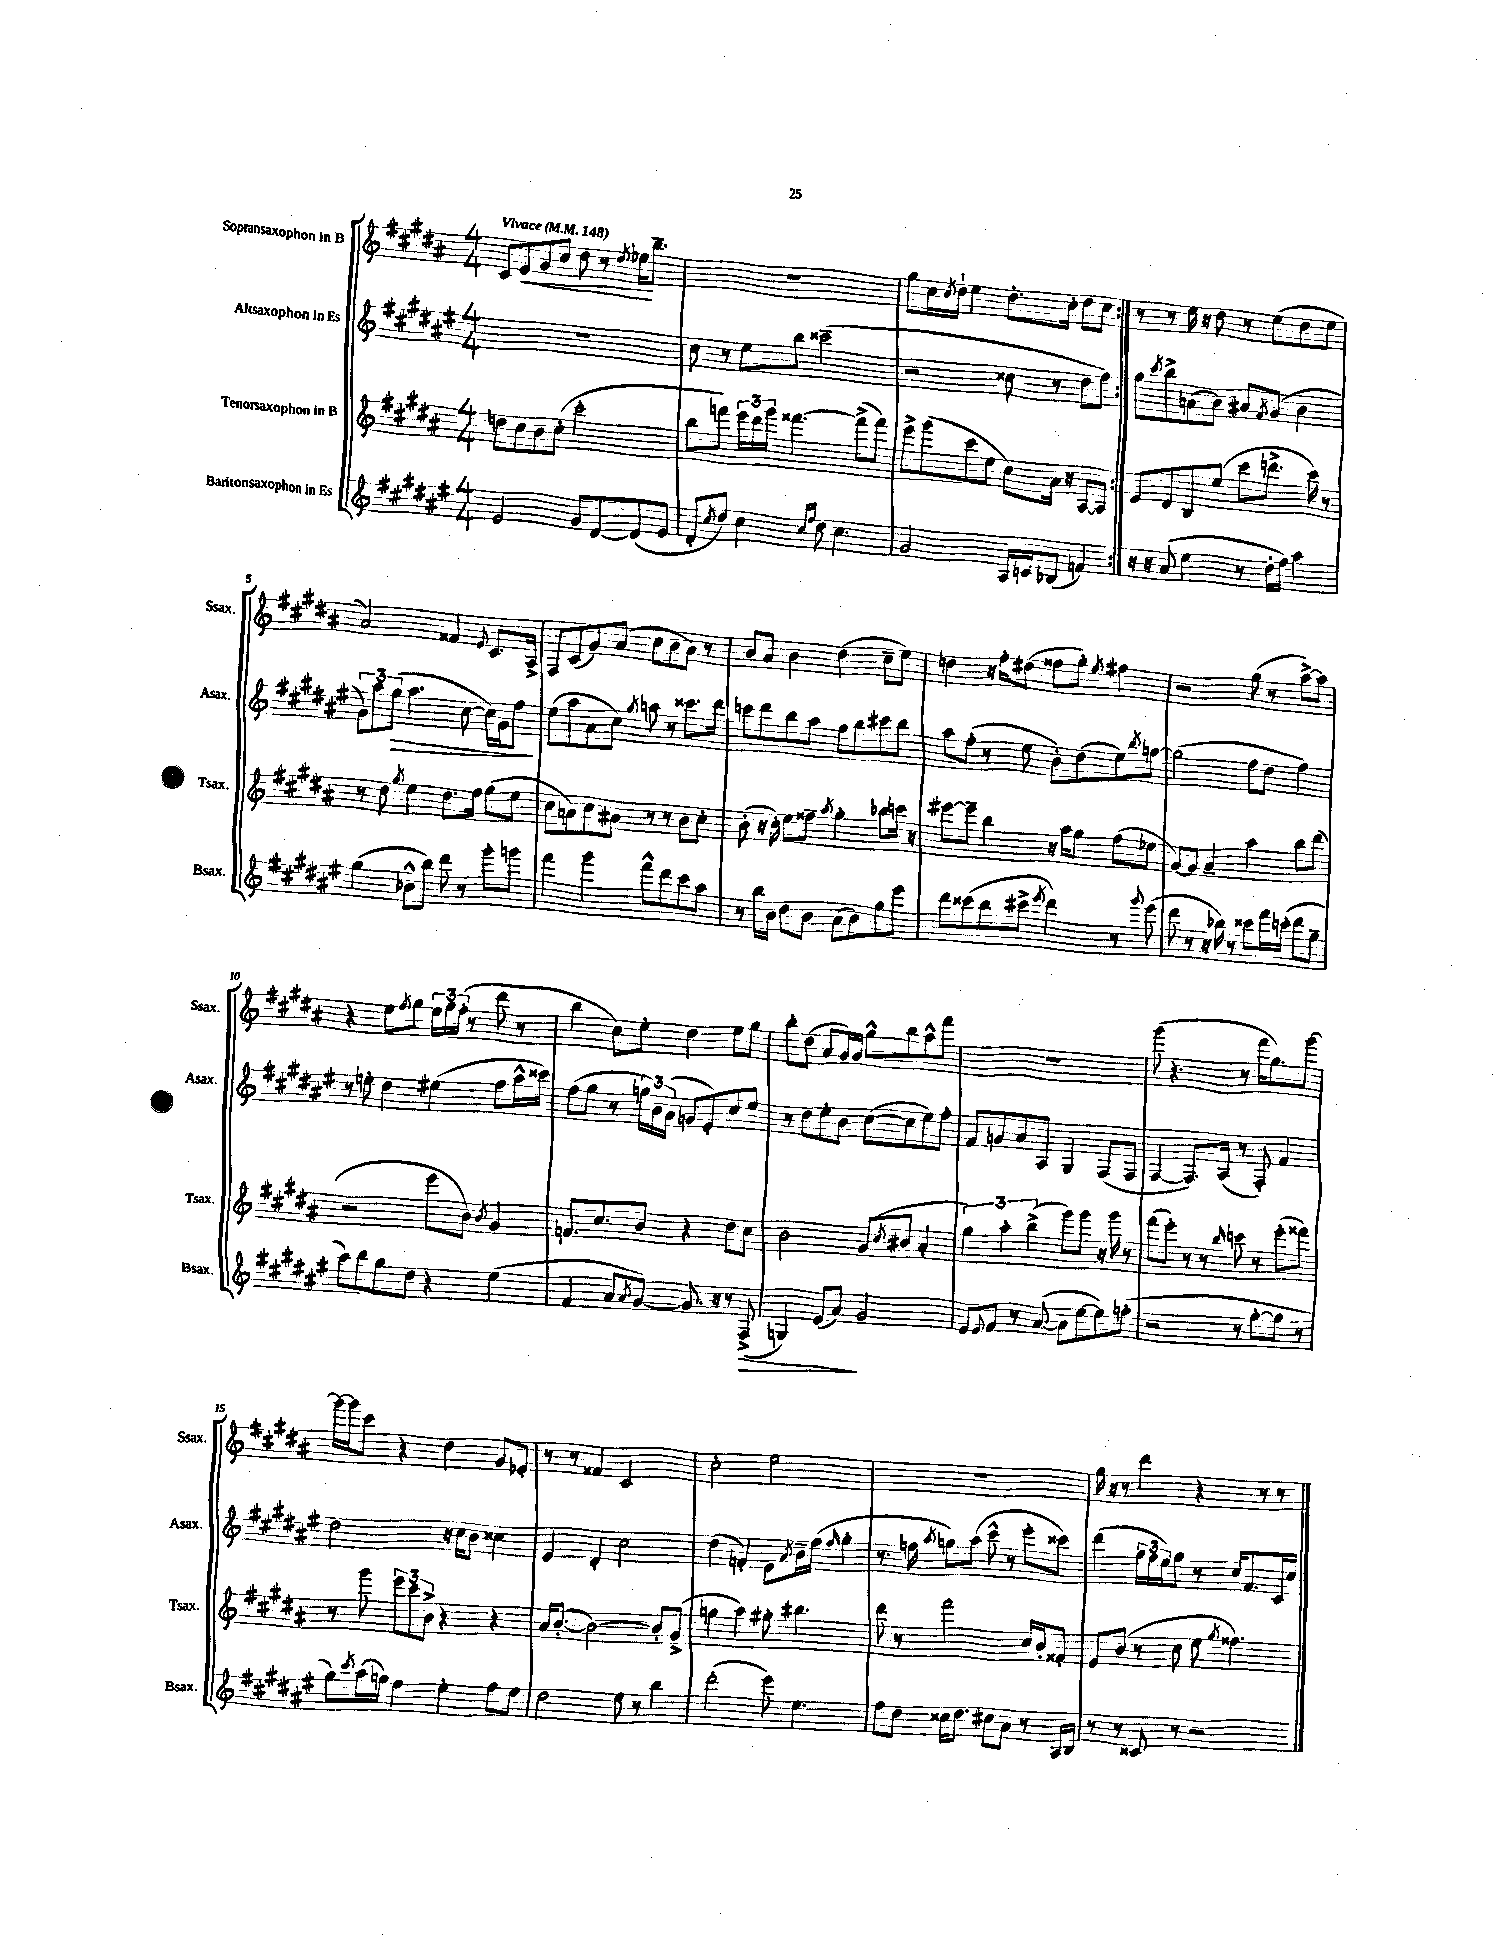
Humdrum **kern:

**kern	**kern	**kern	**kern
*staff4	*staff3	*staff2	*staff1
*clefG2	*clefG2	*clefG2	*clefG2
*k[f#c#g#d#a#e#]	*k[f#c#g#d#a#]	*k[f#c#g#d#a#e#]	*k[f#c#g#d#a#]
*M4/4	*M4/4	*M4/4	*M4/4
*MM148	*MM148	*MM148	*MM148
2e#/	8dd\L	1r	8c#/L
.	8cc#\	.	8e/
.	8b\	.	8g#/
.	(8cc#'\J	.	8cc#/J
8g#/L	2ccc#'\	.	8dd#\
[8d#/	.	.	8r
.	.	.	8qdd#/
(8d#/]	.	.	16ee-\LK
.	.	.	8.bb~\J
8e#/J	.	.	.
=	=	=	=
8d#'/L	8bb\L	8cc#\	1r
8qcc#/	.	.	.
8dd#/J)	8fff\J)	8r	.
4cc#\	24eee\LL	8ee#\L	.
.	24ddd#\	.	.
.	24ggg#\JJ	.	.
.	[4.fff##\	8bb\J	.
16qqcc#/LL	.	.	.
16qqff#/JJ	.	.	.
8dd#\	.	(2ccc##~\	.
4.cc#\	.	.	.
.	(8fff##^\]L	.	.
.	8fff##\J)	.	.
=	=	=	=
2g#/	8eee^\L	2r	8gg#\L
.	(8ggg#\	.	16cc#\L
.	.	.	8qcc#/
.	.	.	16dd#`\JJ
.	8ccc#\	.	4ee\
.	8ee\J	.	.
16A#/LL	8cc#\L)	8cc##\	8.dd#'\L
16c/J	.	.	.
(8B-/J	16a#\Jk	8r	.
.	16r	.	16cc#'\Jk
4f/)	[8A#/L	8dd#\L	8dd#\L
.	8A#/]J	8ff#\J)	8cc#\J
=:|!	=:|!	=:|!	=:|!
16r	8e/L	8gg#\L	8r
16r	.	.	.
.	.	8qccc#/	.
(8a#/	8d#/	8bb^\	8r
4ee#\	8B/	(8a\	16ee\
.	.	.	16r
.	(8ee/J	8b\J)	8dd#\
8r	8ccc#\L	8a#/L	8r
.	.	8qf#/	.
16dd#'\LL	8.ddd^\J	(8g#/J	(8ee\L
16ff#\JJ)	.	.	.
4aa#\	.	4b\	8dd#\
.	16ccc#\)	.	.
.	8r	.	8ee\J
=	=	=	=
(4gg#\	8r	12g#\L)	2a#/)
.	.	12aa#\	.
.	8dd#\	.	.
.	.	(12gg#\J	.
.	8qgg#/	.	.
8b-^^\L	4ee\	4.aa#\	.
8bb\J)	.	.	.
8ddd#\	8.dd#\L	.	4f##/
8r	.	[8cc#\	.
.	16ff#\Jk	.	.
.	.	.	8qqe/
8ggg#'\L	(8gg#\L	16cc#\]LL)	8.c#/L
.	.	16g#\J	.
8ggg\J	8ee\J	8ff#\J	.
.	.	.	16A#^/Jk
=	=	=	=
4fff#\	8cc#\L	(8ee#\L	8F#/L
.	8a\)	8aa#\	(8c#/
4ggg#\	8cc#\	8a#\	8g#/)
.	8a#\J	8cc#\J)	(8a#/J
.	.	8qgg#/	.
8fff#^^\L	8r	8aa\	8cc#\L
8ddd#\	8r	8r	8b\
8ccc#\	8b\L	8.ccc##\L	8a#\J)
8aa#\J	8cc#'\J	.	8r
.	.	16ddd#\Jk	.
=	=	=	=
8r	(8b'\	8ccc\L	8b/L
16bb\LL	16r	8ddd#\	8a#/J
16b\JJ	16cc#'\)	.	.
8dd#\L	8ee\L	8bb\	4b\
8b\J	8ff##~\J	8aa#\J	.
.	8qaa#/	.	.
(8a#\L	4gg#'\	8gg#\L	(4dd#\
8b\)	.	8bb\	.
8gg#\	8bb-\L	8ccc#\	8cc#~\L
8eee#\J	16ccc\Jk	8bb\J	8ee\J)
.	16r	.	.
=	=	=	=
8ddd#\L	[8eee#\L	8aa#\L	4dd\
(8ccc##\	8eee#~\]J	(8ff#'\J	.
8bb\	4bb\	8r	16r
.	.	.	16ff#'\LK
8ccc#^\J	.	8ee#\	(8dd#\J
8qeee#/	.	.	.
4ddd#\)	16r	8b'\L)	8ff##\L
.	16aa#\LK	.	.
.	8gg#\J	(8dd#\	8gg#'\J)
.	.	.	8qee/
8r	(8ff#\L	8ee#\)	4ff#\
8qqggg#/	.	8qbb/	.
(8eee#\	8ee-\J	[8gg\J	.
=	=	=	=
8ddd#\	[8g#/L)	(2gg\]	2r
8r	8g#/]J	.	.
16r	4a#~/	.	.
16bb-\)	.	.	.
8r	.	.	.
8ccc##\L	4aa#\	8ff#\L	(8gg#\
16fff#\L	.	8dd#\J	8r
(16ccc'\JJ	.	.	.
8ddd#\L	8bb\L	4ff#\)	[8aa#^\L)
8gg#~\J	(8ddd#\J	.	8aa#\]J
=	=	=	=
8aa#\L)	2r	8r	4r
8bb\	.	8ee'\	.
8gg#\	.	4dd#\	8ee\L
.	.	.	8qff#/
8dd#\J	.	.	8gg#\J
4r	8eee\L	(4ee#\	24ee\LL
.	.	.	24gg#\
.	.	.	(24ff#'\JJ
.	8b\J)	.	8r
.	8qb/	.	.
(4ee#\	4g#/	8ff#\L	8ddd#\
.	.	16aa#^^\L	8r
.	.	16ccc##\JJ)	.
=	=	=	=
4f#/	8.f/L	(8ff#\L	4bb\
.	.	8gg#\J	.
.	8.cc#/	.	.
8a#/L	.	8r	8cc#\L)
8qa#/	.	.	.
[8g#/J)	8b/J	24gg\LL)	8ee'\J
.	.	24b\	.
.	.	(24a#\JJ	.
8.g#/]	4r	8g/L	4dd#\
.	.	8e#'/)	.
16r	.	.	.
8r	8dd#\L	8cc#/	8ee\L
(8F#^/	8cc#\J	8ee#/J	8gg#\J
=	=	=	=
4G/)	2b\	8r	8bb'\L
.	.	8dd#\L	(8dd#\J
(8e#/L	.	8ee#'\	8a#/L
8a#/J)	.	8b\J	16g#/L)
.	.	.	16g#/JJ
2g#/	(8g#/L	([8cc#\L	8gg#^^\L
.	8qcc#/	.	.
.	8b#/J	8cc#\]	8bb\
.	4a#'/	8ee#\)	8aa#^^\
.	.	8ff#'\J	8fff#\J
=	=	=	=
8e#/L	6gg#\)	8f#/L	1r
8qqe#/	.	.	.
8f#/J	.	8g/	.
.	6aa#'\	.	.
8r	.	8a#/	.
.	(6bb^\	.	.
([8a#/	.	8A#/J	.
8a#\]L	8ggg#\L)	4G#/	.
[8ee#\	8ggg#\J	.	.
8ee#\])	16r	(8F#/L	.
.	16ggg#\	.	.
(8ff'\J	8r	8F#/J	.
=	=	=	=
2r	(8fff#\L	[4F#/	(8ggg#\
.	8eee'\J)	.	4.r
.	8r	8.F#/]L)	.
.	8r	.	.
.	.	(16A#/Jk	.
.	16qqbb/	.	.
8r	8ccc\	8r	8r
[8gg#'\L	8r	8F#'/)	16fff#\LK
.	.	.	8.gg#\)
8gg#\]J	(8eee'\L	4f#/	.
8r	8fff##\J)	.	[8ggg#\J
=	=	=	=
8gg#\L)	8r	2dd#\	16ggg#\_LL
.	.	.	16ggg#\]J
8qccc#/	.	.	.
(16aa#\L	8ggg#\	.	8ccc#\J
16gg\JJ)	.	.	.
4ff#\	12eee\L	.	4r
.	12ccc#\	.	.
.	12b^\J	.	.
4ee#'\	4r	16r	4dd#\
.	.	16cc#\LK	.
.	.	8b\J	.
8ff#\L	4r	4cc##\	8g#/L
8ee#\J	.	.	8e-'/J
=	=	=	=
2dd#\	16a#/LK	4e#/	8r
.	([8.b'/J	.	.
.	.	.	8r
.	2b\_)	4d#'/	4f##/
8ee#\	.	2cc#\	2c#/
8r	.	.	.
4bb\	8b'/]L	.	.
.	(8g#^/J	.	.
=	=	=	=
(2ddd#'\	4gg\	(4dd#\	2cc#'\
.	4aa#\)	4f'/)	.
8eee#\)	8gg#'\	8e#\L	2ee\
.	.	8qa#/	.
4.ee#\	4.bb#\	16b~\L	.
.	.	(16ff#\JJ	.
.	.	16qqff#/	.
.	.	4gg#'\	.
=	=	=	=
8ff#\L	8ddd#\	8.r	1r
8dd#\J	8r	.	.
.	.	16ff\	.
.	.	8qaa#/	.
16cc##\LK	2fff#\	8gg\L)	.
8.dd#\J	.	.	.
.	.	(8aa#\J	.
8cc#\L	.	8ccc#^^\	.
8a#\J	.	8r	.
8r	16cc#/LL	8eee#'\L	.
.	16b'/J	.	.
16A#/LL	8f##'/J	8ccc##\J)	.
16B/JJ	.	.	.
=	=	=	=
8r	8e/L	(4ddd#\	16gg#\
.	.	.	16r
8r	(8b/J	.	8r
8c##/	8r	24gg#\LL	4ddd#\
.	.	24ff#\	.
.	.	24ee#\J)	.
8r	8cc#\	8gg#\J	.
2r	8ee\	8r	4r
.	8qgg#/	.	.
.	4.ff##\)	16cc#/LK	.
.	.	8.f#/	.
.	.	.	8r
.	.	16c#/L	8r
.	.	16cc#/JJ	.
==	==	==	==
*-	*-	*-	*-
